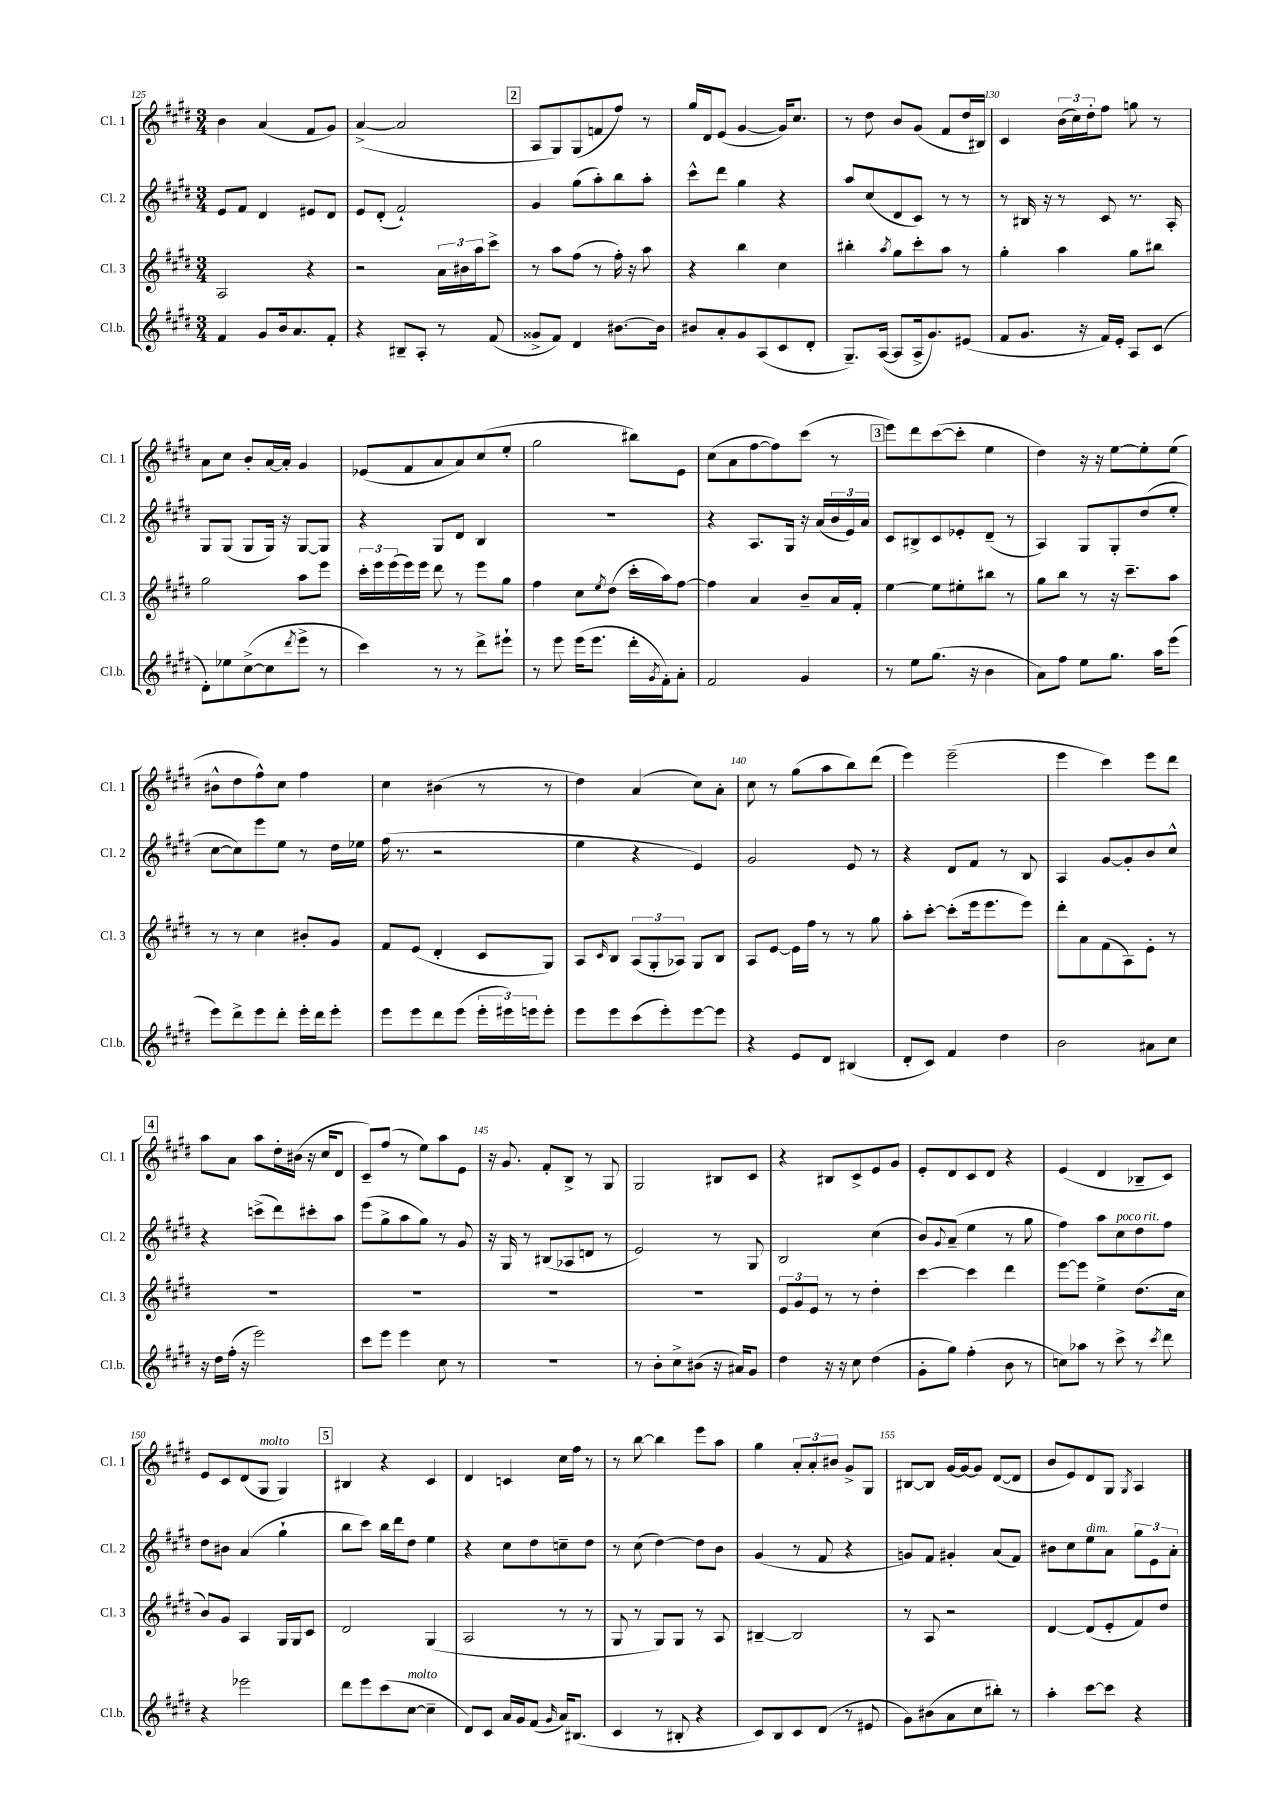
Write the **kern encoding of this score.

**kern	**kern	**kern	**kern
*part4	*part3	*part2	*part1
*staff4	*staff3	*staff2	*staff1
*I"Cl.b.	*I"Cl. 3	*I"Cl. 2	*I"Cl. 1
*I'Cl.b.	*I'Cl. 3	*I'Cl. 2	*I'Cl. 1
*clefG2	*clefG2	*clefG2	*clefG2
*k[f#c#g#d#]	*k[f#c#g#d#]	*k[f#c#g#d#]	*k[f#c#g#d#]
*M3/4	*M3/4	*M3/4	*M3/4
=125	=125	=125	=125
4f#/	2A/	8e/L	4b\
.	.	8f#/J	.
8g#/L	.	4d#/	(4a/
16b/k	.	.	.
8.a/	.	.	.
.	4r	8e#X/L	8f#/L
8f#'/J	.	8d#/J	8g#/J)
=126	=126	=126	=126
4r	2r	8e/L	([4a^/
.	.	(8d#'/J	.
8B#X~/L	.	2f#`/)	2a/]
8A'/J	.	.	.
8r	24a\LL	.	.
.	24b#X\	.	.
.	24aa\J	.	.
(8f#/	8ccc#^\J	.	.
!!LO:REH:place=s1:t=2
=127	=127	=127	=127
8g##X^/L	8r	4g#/	8A/L
8f#/J)	8aa\L	.	8G#/)
4d#/	(8ff#\J	(8gg#\L	(8G#/
.	8r	8aa'\)	8fn/
[8.b#X\L	16ff#'\)	8bb\	8ff#/J)
.	16r	.	.
.	8aa\	8aa'\J	8r
16b#\Jk]	.	.	.
=128	=128	=128	=128
8b#X/L	4r	8ccc#^^\L	16gg#/LL
.	.	.	16d#/J
8a'/	.	8ddd#\J	(8e/J
8g#/	4bb\	4gg#\	[4g#/
(8A/	.	.	.
8c#/	4cc#\	4r	16g#/KL])
.	.	.	8.cc#/J
8d#'/J	.	.	.
=129	=129	=129	=129
8.G#~/L)	4bb#X'\	8aa/L	8r
.	.	(8cc#/	8dd#\
([16A/Jk	.	.	.
.	8qaa/	.	.
8A/L]	8gg#\L	8d#/	8b/L
16A^/k	8ccc#'\	8c#/J)	(8g#/J
8.g#/)	.	.	.
.	8aa\J	8r	8f#/L
(8e#X/J	8r	8r	16dd#/L
.	.	.	16B#X/JJ)
=130	=130	=130	=130
8f#/L	4gg#'\	8r	4c#/
8.g#/J	.	16B#X/	.
.	.	16r	.
.	4aa\	8r	(24b\LL
.	.	.	24cc#\)
16r	.	.	.
.	.	.	24dd#'\J
16f#/LL)	.	8c#/	8ff#\J
16e'/JJ	.	.	.
8A/L	8gg#\L	8.r	8ggn\
(8c#/J	8bb#X\J	.	8r
.	.	16A'/	.
!!LO:LB:g=z
=131	=131	=131	=131
8d#'\L)	2gg#\	8G#/L	8a\L
8ee-X\	.	(8G#/J	8cc#\J
([8cc#^\	.	8G#/L	8b'/L
8cc#\]	.	16G#/Jk)	[16a/L
.	.	16r	16a'/JJ]
8qddd#/	.	.	.
8eee^\J	8aa\L	[8G#/L	4g#/
8r	8eee\J	8G#/J]	.
=132	=132	=132	=132
4ccc#\)	24ccc#'\LL	4r	(8e-X/L
.	24eee\	.	.
.	(24eee\	.	.
.	16eee\)	.	8f#/
.	16eee\JJ	.	.
8r	8ddd#\	8G#/L	8a/
8r	8r	8d#/J	8a/)
8ddd#^\L	8eee\L	4B/	(8cc#/
8eee#X`\J	8gg#\J	.	8ee'/J
=133	=133	=133	=133
8r	4ff#\	2.r	2gg#\
8eee\	.	.	.
(16eee\KL	8cc#\L	.	.
8.eee\J	.	.	.
.	8qee/	.	.
.	(8dd#\J	.	.
16ddd#'\LL	16ccc#'\LL	.	8bb#X\L)
8qg#/	.	.	.
16f#'\J)	16aa\J)	.	.
8a'\J	[8ff#\J	.	8e\J
=134	=134	=134	=134
2f#/	4ff#\]	4r	(8cc#\L
.	.	.	8a\
.	4a/	8.A/L	[8ff#\
.	.	.	8ff#\])
.	.	16G#/Jk	.
4g#/	8b~/L	16r	(8ccc#\J
.	.	(16a/LL	.
.	16a/L	24b/	8r
.	.	24e/)	.
.	16f#'/JJ	.	.
.	.	24a/JJ	.
!!LO:REH:place=s1:t=3
=135	=135	=135	=135
8r	[4ee\	8c#/L	8eee\L)
8ee\L	.	8B#X^/	8ddd#\
(8.gg#\J	8ee\L]	8c#/	([8ccc#\
.	8ee#X'\	8e-X'/	8ccc#'\J]
16r	.	.	.
4b\	8bb#X\J	(8d#~/J	4ee\
.	8r	8r	.
=136	=136	=136	=136
8a\L)	8gg#\L	4A/)	4dd#\)
8ff#\J	8bb\J	.	.
8ee\L	8r	8G#/L	16r
.	.	.	16r
8.gg#\J	16r	8G#'/	[8ee\L
.	8.ccc#~\L	.	.
.	.	(8dd#/	8ee'\]
16aa\KL	.	.	.
(8eee\J	8aa\J	8ee'/J	(8ee\J
!!LO:LB:g=z
=137	=137	=137	=137
8eee\L)	8r	[8cc#\L	8b#X^^\L
8ddd#^\	8r	8cc#\])	8dd#\
8eee\	4cc#\	8eee\	8ff#^^\)
8ddd#'\J	.	8ee\J	8cc#\J
16eee'\LL	8b#X'/L	8r	4ff#\
16ddd#\J	.	.	.
8eee'\J	8g#/J	16dd#\LL	.
.	.	16ee-X\JJ	.
=138	=138	=138	=138
8eee\L	8f#/L	(16ff#\	4cc#\
.	.	8.r	.
8eee\	(8e/J	.	.
8ddd#\	4d#'/	2r	(4b#X\
(8eee\J	.	.	.
24eee'\LL	8c#/L	.	8r
24eee#X\)	.	.	.
24eeen\J	.	.	.
8eee'\J	8G#/J)	.	8r
=139	=139	=139	=139
8eee\L	8A/L	4ee\	4dd#\)
.	16qqc#/	.	.
8eee\	8B/J	.	.
(8ccc#\	(12A/L	4r	(4a/
.	12G#'/	.	.
8eee'\)	.	.	.
.	12A-X/J)	.	.
[8eee\	8G#/L	4e/)	8cc#\L)
8eee\J]	8B/J	.	8a'\J
=140	=140	=140	=140
4r	8A/L	2g#/	8cc#\
.	[8e/J	.	8r
8e/L	16e\LL]	.	(8gg#\L
.	16ff#\JJ	.	.
8d#/J	8r	.	8aa\
(4B#X/	8r	8e/	8bb\)
.	8gg#\	8r	(8ddd#\J
=141	=141	=141	=141
8d#'/L	8aa'\L	4r	4eee\)
8c#/J)	[8ccc#'\J	.	.
4f#/	(8ccc#'\L]	8d#/L	(2eee~\
.	16eee\k	8f#/J	.
.	8.eee\	.	.
4dd#\	.	8r	.
.	8eee\J)	8B/	.
=142	=142	=142	=142
2b\	8ddd#'\L	4A/	4eee\
.	8a\	.	.
.	(8f#\	[8g#/L	4ccc#\)
.	8A\)	8g#'/]	.
8a#X\L	8e'\J	8b/	8eee\L
8cc#\J	8r	8cc#^^/J	8ddd#\J
!!LO:LB:g=z
!!LO:REH:place=s1:t=4
=143	=143	=143	=143
16r	2.r	4r	8aa\L
16dd#\LL	.	.	.
(16ff#'\JJ	.	.	8a\J
16r	.	.	.
2eee\)	.	(8cccn^\L	8aa\L
.	.	8ddd#\)	16dd#'\L
.	.	.	(16b#X\JJ
.	.	8ccc#X'\	16r
.	.	.	16cc#/KL
.	.	8aa\J	8d#/J
=144	=144	=144	=144
8ccc#\L	2.r	(8eee\L	8c#~/L)
8eee\J	.	8gg#^\	(8ff#/J
4eee\	.	8aa\	8r
.	.	8gg#\J)	8ee\L)
8cc#\	.	8r	8aa\
8r	.	8g#/	8e\J
=145	=145	=145	=145
2.r	2.r	16r	16r
.	.	16G#/	8.g#/
.	.	8r	.
.	.	(8B#X/L	8f#'/L
.	.	8A-X/	8B^/J
.	.	8dn/J	8r
.	.	8r	8G#/
=146	=146	=146	=146
8r	2.r	2e/)	2G#/
8b'\L	.	.	.
8cc#^\	.	.	.
(8b#X\J	.	.	.
16r	.	8r	8B#X/L
16a#X/KL)	.	.	.
8g#/J	.	8G#/	8c#/J
=147	=147	=147	=147
4dd#\	12e/L	2B/	4r
.	12g#/	.	.
.	12e/J	.	.
16r	8r	.	8B#X/L
16r	.	.	.
8cc#\	8r	.	8c#^/
(4dd#\	4dd#'\	(4cc#\	8e/
.	.	.	8g#/J
=148	=148	=148	=148
8g#'\L	[4ccc#\	8b/L)	8e'/L
.	.	8qqg#/	.
8gg#\J)	.	(8a~/J	8d#/
(4ff#'\	4ccc#\]	4ee\	8c#/
.	.	.	8d#/J
8b\	4ddd#\	8r	4r
8r	.	8gg#\	.
=149	=149	=149	=149
8ccn\L)	[8eee\L	4ff#\)	(4e/
8aa-X\J	8eee\J]	.	.
8r	4ee^\	8aa\L	4d#/
!	!	!LO:TX:a:i:t=poco rit.	!
8ccc#^\	.	8cc#\	.
8r	(8.dd#\L	8dd#\	8B-X~/L
8qccc#/	.	.	.
8ddd#\	.	8ff#\J	8c#/J)
.	16cc#\Jk	.	.
!!LO:LB:g=z
=150	=150	=150	=150
4r	8b/L)	8dd#\L	8e/L
.	8g#/J	8b#X\J	8c#/
2eee-X\	4A/	(4a/	(8d#/
!	!	!	!LO:TX:a:i:t=molto
.	.	.	8G#/J
.	16G#/LL	4gg#`\	4G#/)
.	16G#/J	.	.
.	8c#/J	.	.
!!LO:REH:place=s1:t=5
=151	=151	=151	=151
8ddd#\L	2d#/	8bb\L	4B#X/
8eee\	.	8ccc#\J)	.
(8ccc#\	.	16bb\LL	4r
.	.	16ddd#\J	.
!LO:TX:a:i:t=molto	!	!	!
[8cc#\J	.	8dd#\J	.
4cc#~\]	(4G#/	4ee\	4c#/
=152	=152	=152	=152
8d#/L)	2A/	4r	4d#/
8c#/J	.	.	.
16a/LL	.	8cc#\L	4cn/
16g#/J	.	.	.
(8f#/J	.	8dd#\	.
16qqg#/	.	.	.
16a/KL)	8r	8ccn~\	16cc#\LL
(8.B#X/J	.	.	16ff#\JJ
.	8r	8dd#\J	8r
=153	=153	=153	=153
4c#/	8G#/	8r	8r
.	8r	(8cc#\	[8bb\
8r	8G#/L)	[4dd#\)	4bb\]
8B#X'/	8G#/J	.	.
4r	8r	8dd#\L]	8eee\L
.	8A/	8b\J	8aa\J
=154	=154	=154	=154
8c#/L)	[4B#X~/	(4g#/	4gg#\
8B/	.	.	.
8c#/	2B#/]	8r	12a'/L
.	.	.	12a'/
(8d#/J	.	8f#/	.
.	.	.	12b#X/J
8r	.	4r	8g#^/L
8e#X/	.	.	8G#/J
=155	=155	=155	=155
8g#\L)	8r	8gn/L)	[8B#X/L
(8b#X\	8A/	8f#/J	8B#/J]
8a\	2r	4g#X'/	[16g#/LL
.	.	.	16g#/J_
8cc#\	.	.	8g#/J]
8bb#X'\J)	.	(8a/L	([8d#/L
8r	.	8f#/J)	8d#/J]
=156	=156	=156	=156
4aa'\	[4d#/	8b#X\L	8b/L
.	.	8cc#\	8e/)
!	!	!LO:TX:a:i:t=dim.	!
[8ccc#\L	(8d#/L]	8ee\	8d#/
8ccc#\J]	8e'/	8a\J	8G#/J
.	.	.	8qG#/
4r	8f#/)	12gg#\L	4A/
.	.	12e\	.
.	8dd#/J	.	.
.	.	12a'\J	.
==	==	==	==
*-	*-	*-	*-
